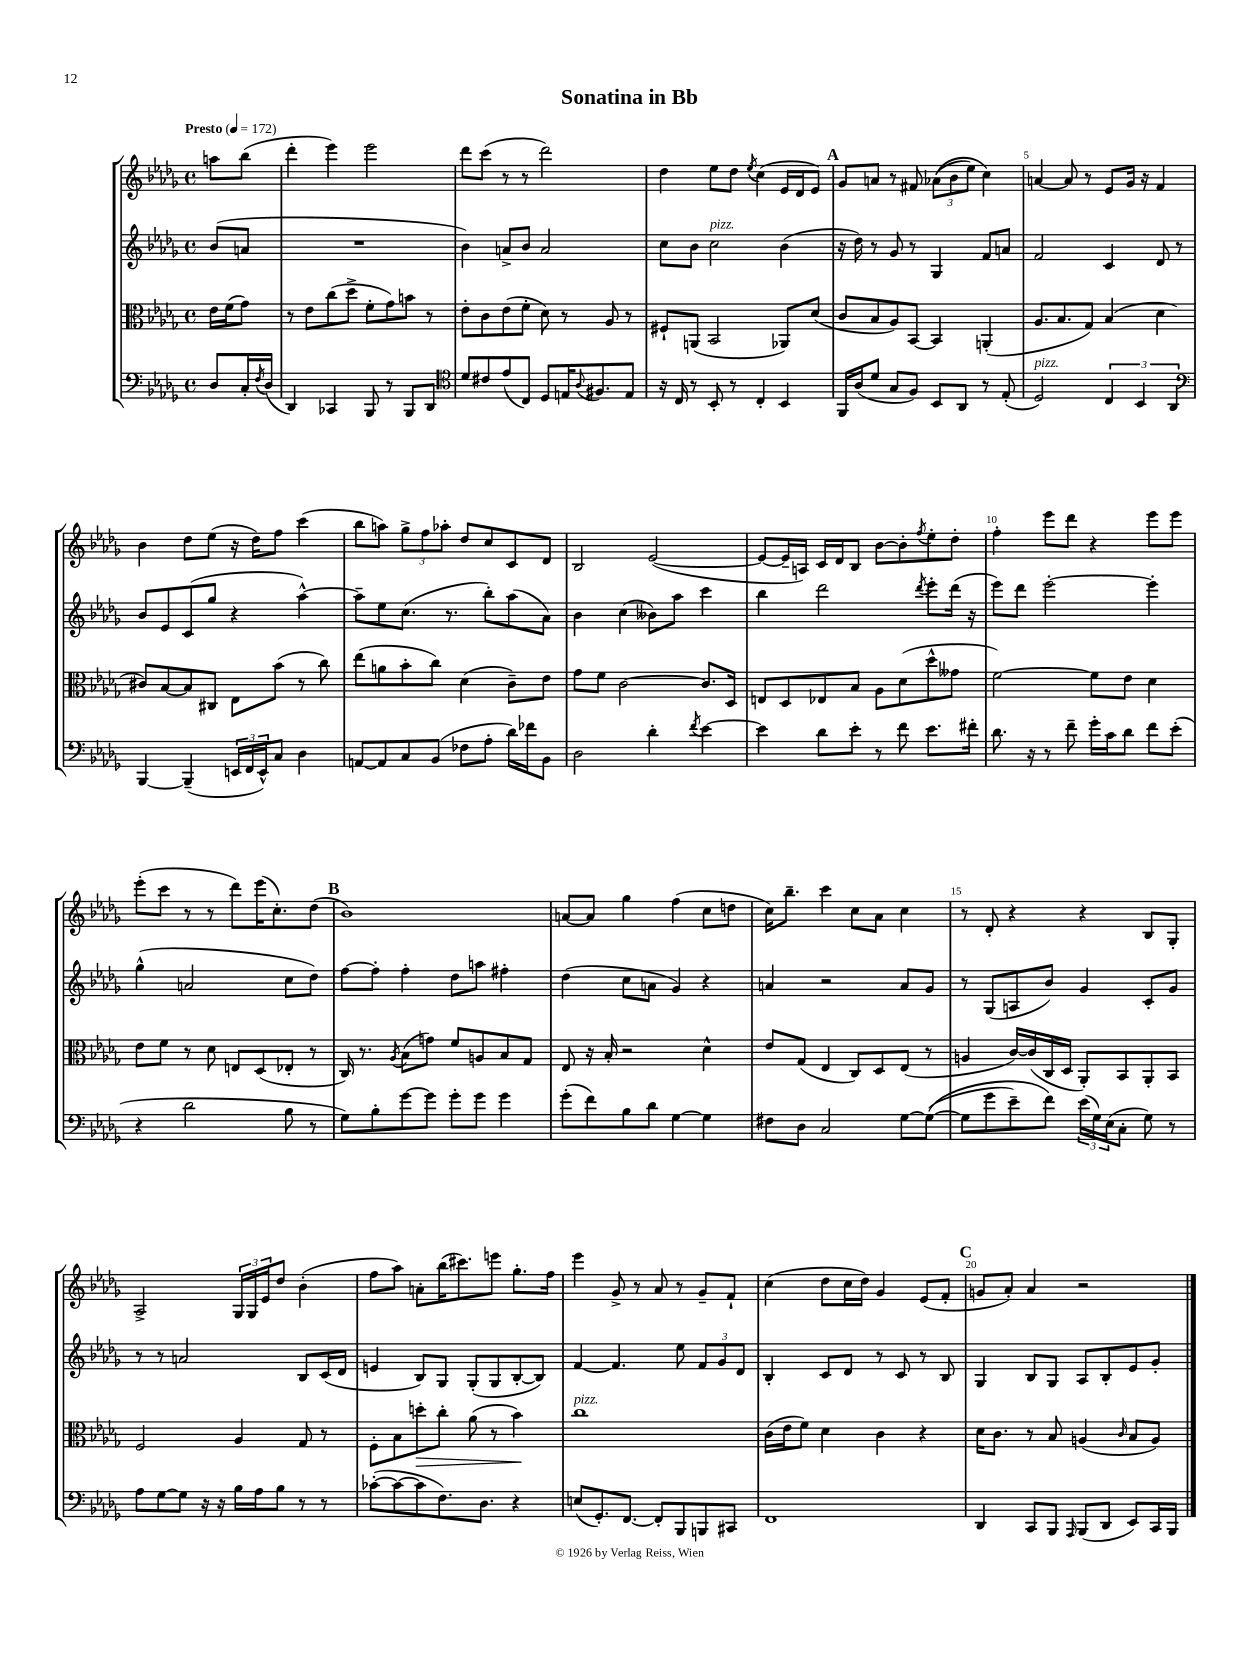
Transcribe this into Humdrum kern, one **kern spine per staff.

**kern	**kern	**dynam	**kern	**kern
*part4	*part3	*part3	*part2	*part1
*staff4	*staff3	*staff3	*staff2	*staff1
*clefF4	*clefC3	*	*clefG2	*clefG2
*k[b-e-a-d-g-]	*k[b-e-a-d-g-]	*	*k[b-e-a-d-g-]	*k[b-e-a-d-g-]
*M4/4	*M4/4	*	*M4/4	*M4/4
*met(c)	*met(c)	*	*met(c)	*met(c)
*MM172	*MM172	*	*MM172	*MM172
=	=	=	=	=
!	!	!	!	!LO:TX:a:B:t=Presto
8D-/L	16e-\LL	.	(8b-/L	8aan\L
.	(16f\J	.	.	.
16C'/L	8g-\J)	.	8an/J	(8bb-\J
8qF/	.	.	.	.
(16D-/JJ	.	.	.	.
=1	=1	=1	=1	=1
4DD-/)	8r	.	1r	4ddd-'\
.	8e-\L	.	.	.
4CC-X/	(8cc\	.	.	4eee-\)
.	8dd-^\J	.	.	.
8BBB-/	8f'\L	.	.	2eee-\
8r	8g-\)	.	.	.
8BBB-/L	8bn\J	.	.	.
8DD-/J	8r	.	.	.
=2	=2	=2	=2	=2
*clefC4	*	*	*	*
8d-/L	8e-'\L	.	4b-\)	8ddd-\L
8c#X/	8c\	.	.	(8ccc\J
(8e-/	(8e-\	.	8an^/L	8r
8C/J)	8f'\J	.	8b-/J	8r
8D-/L	8d-\)	.	2a/	2ddd-\)
16En/K	8r	.	.	.
8qqA-/	.	.	.	.
8.F#X/	.	.	.	.
.	8A-/	.	.	.
8E/J	8r	.	.	.
=3	=3	=3	=3	=3
16r	8F#X`/L	.	8cc\L	4dd-\
16C/	.	.	.	.
8r	(8AAn/J	.	8b-\J	.
!	!	!	!LO:TX:a:i:t=pizz.	!
8BB-'/	2BB-/	.	2cc\	8ee-\L
8r	.	.	.	8dd-\J
.	.	.	.	8qee-/
4C'/	.	.	.	(4cc\
4BB-/	8AA-X/L)	.	(4b-\	16e-/LL
.	.	.	.	16d-/J
.	(8d-/J	.	.	8e-/J)
!!LO:REH:place=s1:t=A
=4	=4	=4	=4	=4
16FF/LL	8c/L	.	16r	8g-/L
(16A-/J	.	.	16dd-\)	.
8d-/J	8B-/	.	8r	8an/J
8G-/L	8A-/)	.	8g-/	8r
8F/J)	[8BB-/J	.	8r	8f#X/
8BB-/L	4BB-/]	.	4G-/	((12a-X\L
.	.	.	.	12b-\
8AA-/J	.	.	.	.
.	.	.	.	12ee-\J)
8r	(4AAn'/	.	8f/L	4cc\)
(8E-'/	.	.	8an/J	.
=5	=5	=5	=5	=5
!LO:TX:a:i:t=pizz.	!	!	!	!
2D-/)	8.A-/L	.	2f/	[4an/
.	8.B-/	.	.	.
.	.	.	.	8a/]
.	8G-/J)	.	.	8r
6C/	(4B-/	.	4c/	8e-/L
.	.	.	.	16g-/Jk
6BB-/	.	.	.	.
.	.	.	.	16r
.	4d-\	.	8d-/	4f/
6AA-/	.	.	.	.
.	.	.	8r	.
!!LO:LB:g=z
=6	=6	=6	=6	=6
*clefF4	*	*	*	*
[4BBB-/	8c#X/L)	.	8b-/L	4b-\
.	[8B-/	.	8e-/	.
(4BBB-~/]	8B-/]	.	(8c/	8dd-\L
.	8C#X/J	.	8gg-/J	(8ee-\J
24EEn/LL	8E-\L	.	4r	16r
24FF/	.	.	.	.
.	.	.	.	16dd-\KL)
24EE^^/J)	.	.	.	.
8C/J	(8b-\J	.	.	8ff\J
4D-\	8r	.	[4aa-^^\)	(4ccc\
.	8cc\)	.	.	.
=7	=7	=7	=7	=7
[8AAn/L	(8ee-\L	.	8aa-~\L]	8bb-\L
8AA/]	8an\	.	8ee-\	8aan\J)
8C/	8b-'\	.	(8.cc\J	12gg-^\L
.	.	.	.	12ff\
(8BB-/J	8cc\J)	.	.	.
.	.	.	.	12aa-X'\J
.	.	.	8.r	.
8F-X\L	(4d-\	.	.	8dd-/L
8A-'\J	.	.	8bb-'\L)	8cc/
16d-\LL)	8c~\L)	.	(8aa-\	8c/
16f-X\J	.	.	.	.
8BB-\J	8e-\J	.	8a-\J)	8d-/J
=8	=8	=8	=8	=8
2D-\	8g-\L	.	4b-\	2B-/
.	8f\J	.	.	.
.	[2c\	.	(4cc\	.
4d-'\	.	.	8b--X\L)	([2e-/
.	.	.	8aa-\J	.
8qf/	.	.	.	.
[4e-\	8.c/L]	.	4ccc\	.
.	16D-/Jk	.	.	.
=9	=9	=9	=9	=9
4e-\]	8En/L	.	4bb-\	8e-/L_
.	8D-/	.	.	16e-~/L]
.	.	.	.	16An/JJ)
8d-\L	8E-X/	.	2ddd-\	16c/LL
.	.	.	.	16d-/J
8e-'\J	8B-/J	.	.	8B-/J
8r	8A-\L	.	.	[8b-\L
8f\	(8d-\	.	.	8b-'\]
.	.	.	8qddd-/	8qff/
8.e-\L	8dd-^^\	.	8eee-'\L	8ee-'\
.	8g--X\J	.	(16ddd-\Jk	8dd-'\J
16f#X'\Jk	.	.	16r	.
=10	=10	=10	=10	=10
8.d-\	[2f\)	.	8eee-\L)	4ff'\
.	.	.	8ddd-\J	.
16r	.	.	.	.
8r	.	.	[2eee-'\	8eee-\L
8f~\	.	.	.	8ddd-\J
16g-'\LL	8f\L]	.	.	4r
16c\J	.	.	.	.
8d-\J	8e-\J	.	.	.
8f\L	4d-\	.	4eee-'\]	8eee-\L
(8e-'\J	.	.	.	8eee-\J
!!LO:LB:g=z
=11	=11	=11	=11	=11
4r	8e-\L	.	(4gg-^^\	(8eee-'\L
.	8f\J	.	.	8ccc\J
2d-\	8r	.	2an/	8r
.	8d-\	.	.	8r
.	8En/L	.	.	8ddd-\L)
.	(8D-/	.	.	(16eee-\K
.	.	.	.	8.cc'\)
8B-\	8E-X'/J	.	8cc\L	.
8r	8r	.	8dd-\J)	(8dd-\J
!!LO:REH:place=s1:t=B
=12	=12	=12	=12	=12
8G-\L)	16C/)	.	[8ff\L	1b-)
.	8.r	.	.	.
8B-'\	.	.	8ff'\J]	.
.	8qA-/	.	.	.
[8g-\	(8B-\L	.	4ff'\	.
8g-\J]	8gn\J)	.	.	.
8g-'\L	8f/L	.	8dd-\L	.
8g-\J	8An/	.	8aan\J	.
4g-\	8B-/	.	4ff#X'\	.
.	8G-/J	.	.	.
=13	=13	=13	=13	=13
(8g-'\L	8E-/	.	(4dd-\	[8an/L
8f\)	16r	.	.	8a/J]
.	16B-'/	.	.	.
8B-\	2r	.	8cc\L	4gg-\
8d-\J	.	.	8an\J	.
[4G-\	.	.	4g-/)	(4ff\
4G-\]	4d-^^\	.	4r	8cc\L
.	.	.	.	8ddn\J
=14	=14	=14	=14	=14
8F#X\L	8e-/L	.	4an/	16cc\KL)
.	.	.	.	8.bb-~\J
8D-\J	(8G-/J	.	.	.
2C/	4E-/	.	2r	4ccc\
.	8C/L)	.	.	8cc\L
.	8D-/	.	.	8a-\J
[8G-\L	(8E-/J	.	8a/L	4cc\
((8G-\J_	8r	.	8g-/J	.
=15	=15	=15	=15	=15
8G-\L]	4An/	.	8r	8r
8g-\	.	.	(8G-/L	8d-'/
8e-~\)	[16c/LL)	.	8An/	4r
.	(16c/]	.	.	.
8f\J)	16C/	.	8b-/J)	.
.	16D-/JJ	.	.	.
(24e-\LL	8AA-'/L)	.	4g-/	4r
24G-\)	.	.	.	.
(24E-\J	.	.	.	.
8C'\J	8BB-/	.	.	.
8G-\)	8AA-'/	.	8c'/L	8B-/L
8r	8BB-/J	.	8g-/J	8G-'/J
!!LO:LB:g=z
=16	=16	=16	=16	=16
8A-\L	2F/	.	8r	2A-^/
[8G-\	.	.	8r	.
8G-\J]	.	.	2an/	.
16r	.	.	.	.
16r	.	.	.	.
16B-\LL	4A-/	.	.	24G-/LL
.	.	.	.	24G-/
16A-\J	.	.	.	.
.	.	.	.	24e-/J
8B-\J	.	.	.	8dd-/J
8r	8G-/	.	8B-/L	(4b-'\
8r	8r	.	(16c/L	.
.	.	.	16d-/JJ	.
=17	=17	=17	=17	=17
([8c-X'\L	8F'\L	.	4en/	8ff\L
8c-\_	8B-\	.	.	8aa-\J)
!	!	!LO:HP:b	!	!
8c-\]	8ddn'\	>	8B-/L)	8an'\L
8.F\)	8cc'\J	.	8G-/J	(16bb-\K
.	.	.	.	8.ccc#X\)
.	(8a-\	.	(8G-'/L	.
8.D-\J	.	.	.	.
.	8r	.	8G-/	8eeen\J
4r	4b-\)	.	[8B-'/	8.gg-'\L
.	.	.	8B-/J])	.
.	.	.	.	16ff\Jk
.	.	]	.	.
=18	=18	=18	=18	=18
!	!LO:TX:a:i:t=pizz.	!	!	!
(8En/L	1cc	.	[4f/	4eee-\
8.GG-'/)	.	.	.	.
.	.	.	4.f/]	8g-^/
[8.FF/J	.	.	.	.
.	.	.	.	8r
8FF'/L]	.	.	.	8a-/
8BBB-/	.	.	8ee-\	8r
8BBBn/	.	.	12f/L	8g-~/L
.	.	.	12g-/	.
8CC#X/J	.	.	.	8f`/J
.	.	.	12d-/J	.
=19	=19	=19	=19	=19
1FF	(16c\LL	.	4B-'/	(4cc\
.	16e-\J	.	.	.
.	8f\J)	.	.	.
.	4d-\	.	8c/L	8dd-\L
.	.	.	8d-/J	16cc\L
.	.	.	.	16dd-\JJ)
.	4c\	.	8r	4g-/
.	.	.	8c/	.
.	4r	.	8r	(8e-/L
.	.	.	8B-/	8f'/J
!!LO:REH:place=s1:t=C
=20	=20	=20	=20	=20
4DD-/	16d-\KL	.	4G-/	8gn/L
.	8.c\J	.	.	.
.	.	.	.	8a-'/J)
8CC/L	8r	.	8B-/L	4a-/
8BBB-/J	8B-/	.	8G-/J	.
16qqAAA-/	.	.	.	.
(8BBB-/L	(4An/	.	8A-/L	2r
8DD-/J	.	.	8B-'/	.
.	16qqc/	.	.	.
8EE-/L)	8B-/L	.	8e-/	.
16CC/L	8A/J)	.	8g-'/J	.
16BBB-/JJ	.	.	.	.
==	==	==	==	==
*-	*-	*-	*-	*-
